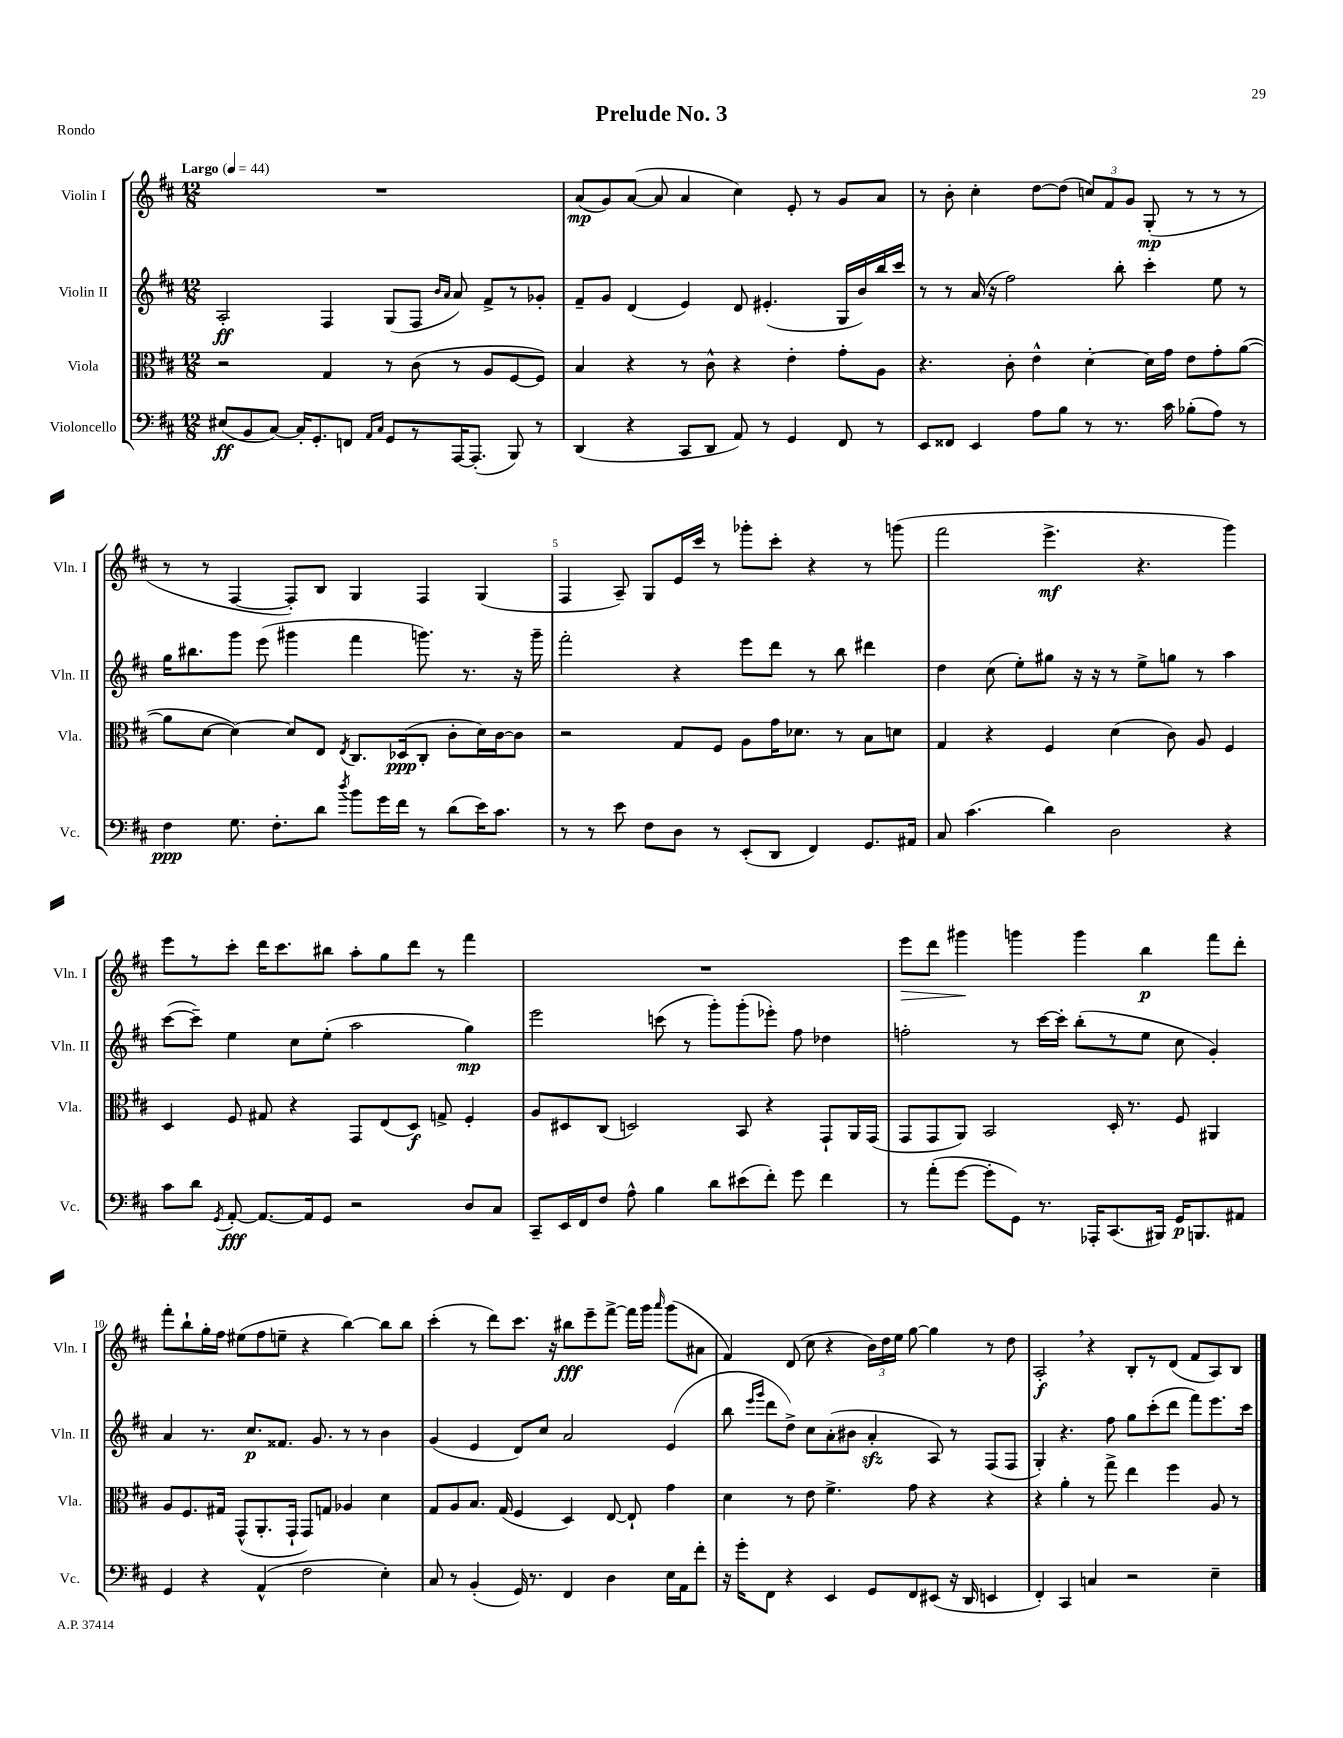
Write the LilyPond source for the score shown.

\header { title = "Prelude No. 3" piece = "Rondo" }
<<
\new StaffGroup <<
\new Staff = "s0" \with { instrumentName = "Violin I" shortInstrumentName = "Vln. I" } {
    \clef treble \key d \major \numericTimeSignature \time 12/8 \tempo "Largo" 4 = 44
    \autoBeamOff R1. |
    a'8[\mp( g'8) a'8]~( a'8 a'4 cis''4) e'8-. r8 g'8[ a'8] |
    r8 b'8-. cis''4-. d''8[~ d''8]( \tuplet 3/2 { c''8[) fis'8 g'8] } g8-.\mp( r8 r8 r8 |
    r8 r8 fis4~ fis8[-.) b8] g4 fis4 g4( |
    fis4 a8--) g8[ e'16 cis'''16] r8 ges'''8[-. cis'''8]-. r4 r8 g'''8( |
    fis'''2 e'''4.->\mf r4. g'''4) |
    e'''8[ r8 cis'''8]-. d'''16[ cis'''8. bis''8] a''8[-. g''8 d'''8] r8 fis'''4 |
    R1. |
    e'''8[\> d'''8] gis'''4\! g'''4 g'''4 b''4\p fis'''8[ d'''8]-. |
    fis'''8[-. b''8-! g''16-. fis''16] eis''8[( fis''8 e''8]-- r4 b''4~) b''8[ b''8] |
    cis'''4-.( r8 d'''8[) cis'''8.] r16 bis''8[\fff e'''8-- fis'''8]~-> fis'''16[ g'''16] \grace { a'''16 } g'''8[( ais'8] |
    fis'4) d'8( cis''8 r4 \tuplet 3/2 { b'16[) d''16 e''16] } g''8~ g''4 r8 d''8 |
    a2-.\f \breathe r4 b8[-. r8 d'8]( fis'8[ a8) b8] \bar "|." |
}
\new Staff = "s1" \with { instrumentName = "Violin II" shortInstrumentName = "Vln. II" } {
    \clef treble \key d \major \numericTimeSignature \time 12/8
    \autoBeamOff a2-.\ff fis4 g8[( fis8] \grace { b'16[ a'16] } a'8) fis'8[-> r8 ges'8]-. |
    fis'8[-- g'8] d'4( e'4) d'8 eis'4.-.( g16[ b'16) b''16 cis'''16] |
    r8 r8 a'16( r16 fis''2) b''8-. cis'''4-. e''8 r8 |
    g''16[ bis''8. g'''8] e'''8( gis'''4 fis'''4 g'''8.) r8. r16 g'''16-- |
    fis'''2-. r4 e'''8[ d'''8] r8 b''8 dis'''4 |
    d''4 cis''8( e''8[-.) gis''8] r16 r16 r8 e''8[-> g''8] r8 a''4 |
    cis'''8[~( cis'''8]--) e''4 cis''8[ e''8]-.( a''2 g''4\mp) |
    e'''2 c'''8( r8 g'''8[-.) g'''8-.( ees'''8]-.) fis''8 des''4 |
    f''2-. r8 cis'''16[~ cis'''16]-. b''8[-.( r8 e''8] cis''8 g'4-.) |
    a'4 r8. cis''8.[\p fisis'8.] g'8. r8 r8 b'4 |
    g'4( e'4 d'8[) cis''8] a'2 e'4( |
    b''8 \grace { e'''16[ g'''16] } d'''8[ d''8]->) cis''8[ a'8-.( bis'8] a'4-.\sfz a8) r8 fis8[( fis8] |
    g4-.) r4. fis''8 g''8[ cis'''8-.( d'''8] fis'''8[) e'''8. cis'''16] \bar "|." |
}
\new Staff = "s2" \with { instrumentName = "Viola" shortInstrumentName = "Vla." } {
    \clef alto \key d \major \numericTimeSignature \time 12/8
    \autoBeamOff r2 g4 r8 cis'8( r8 a8[ fis8~ fis8]) |
    b4 r4 r8 cis'8-^ r4 e'4-. g'8[-. a8] |
    r4. cis'8-. e'4-^ d'4~-. d'16[ g'16] e'8[ g'8-. a'8]~( |
    a'8[ d'8]~ d'4~) d'8[ e8] \acciaccatura { e8 } cis8.[ des16\ppp( cis8]-. cis'8[-. d'16) cis'16~ cis'8] |
    r2 g8[ fis8] a8[ g'16 des'8.] r8 b8[ d'8] |
    g4 r4 fis4 d'4( cis'8) a8 fis4 |
    d4 fis8 gis8 r4 g,8[ e8( d8]\f) g8-> fis4-. |
    a8[ dis8 cis8]( d2) b,8 r4 g,8[-! a,16 g,16]( |
    g,8[ g,8 a,8]) b,2 d16-. r8. fis8 ais,4 |
    a8[ fis8. gis16] g,8[-^( a,8.-. g,16]-! g,8[) g8] aes4 d'4 |
    g8[ a8 b8.] g16( fis4 d4) e8~ e8-! g'4 |
    d'4 r8 e'8 fis'4.-> g'8 r4 r4 |
    r4 a'4-. r8 g''8-> e''4 fis''4 a8 r8 \bar "|." |
}
\new Staff = "s3" \with { instrumentName = "Violoncello" shortInstrumentName = "Vc." } {
    \clef bass \key d \major \numericTimeSignature \time 12/8
    \autoBeamOff eis8[\ff( b,8 cis8]~) cis16[-. g,8.-. f,8] \grace { a,16[ cis16] } g,8[ r8 a,,16~ a,,8.]-.( b,,8) r8 |
    d,4( r4 cis,8[ d,8] a,8) r8 g,4 fis,8 r8 |
    e,8[ fisis,8] e,4 a8[ b8] r8 r8. cis'16 bes8[-.( a8]) r8 |
    fis4\ppp g8. fis8.[-. d'8] \acciaccatura { d''8 } b'8[ g'16 fis'16] r8 d'8[( e'16) cis'8.] |
    r8 r8 e'8 fis8[ d8] r8 e,8[-.( d,8] fis,4) g,8.[ ais,16] |
    cis8 cis'4.( d'4) d2 r4 |
    cis'8[ d'8] \acciaccatura { g,8 } a,8~-.\fff a,8.[~ a,16 g,8] r2 d8[ cis8] |
    cis,8[-- e,16 fis,16 fis8] a8-^ b4 d'8[ eis'8( fis'8]-.) g'8 fis'4 |
    r8 a'8[-.( g'8]~ g'8[-. g,8]) r8. aes,,16[-. cis,8.( bis,,16]) g,16[\p b,,8. ais,8] |
    g,4 r4 a,4-^( fis2 e4-.) |
    cis8 r8 b,4-.( g,16) r8. fis,4 d4 e16[ a,16 fis'8]-. |
    r16 g'16[-. fis,8] r4 e,4 g,8[ fis,8 eis,8]( r16 d,16 e,4 |
    fis,4-.) cis,4 c4 r2 e4-- \bar "|." |
}
>>
>>
\layout { \context { \Score \override BarNumber.break-visibility = ##(#f #t #t) barNumberVisibility = #(every-nth-bar-number-visible 5) } }
